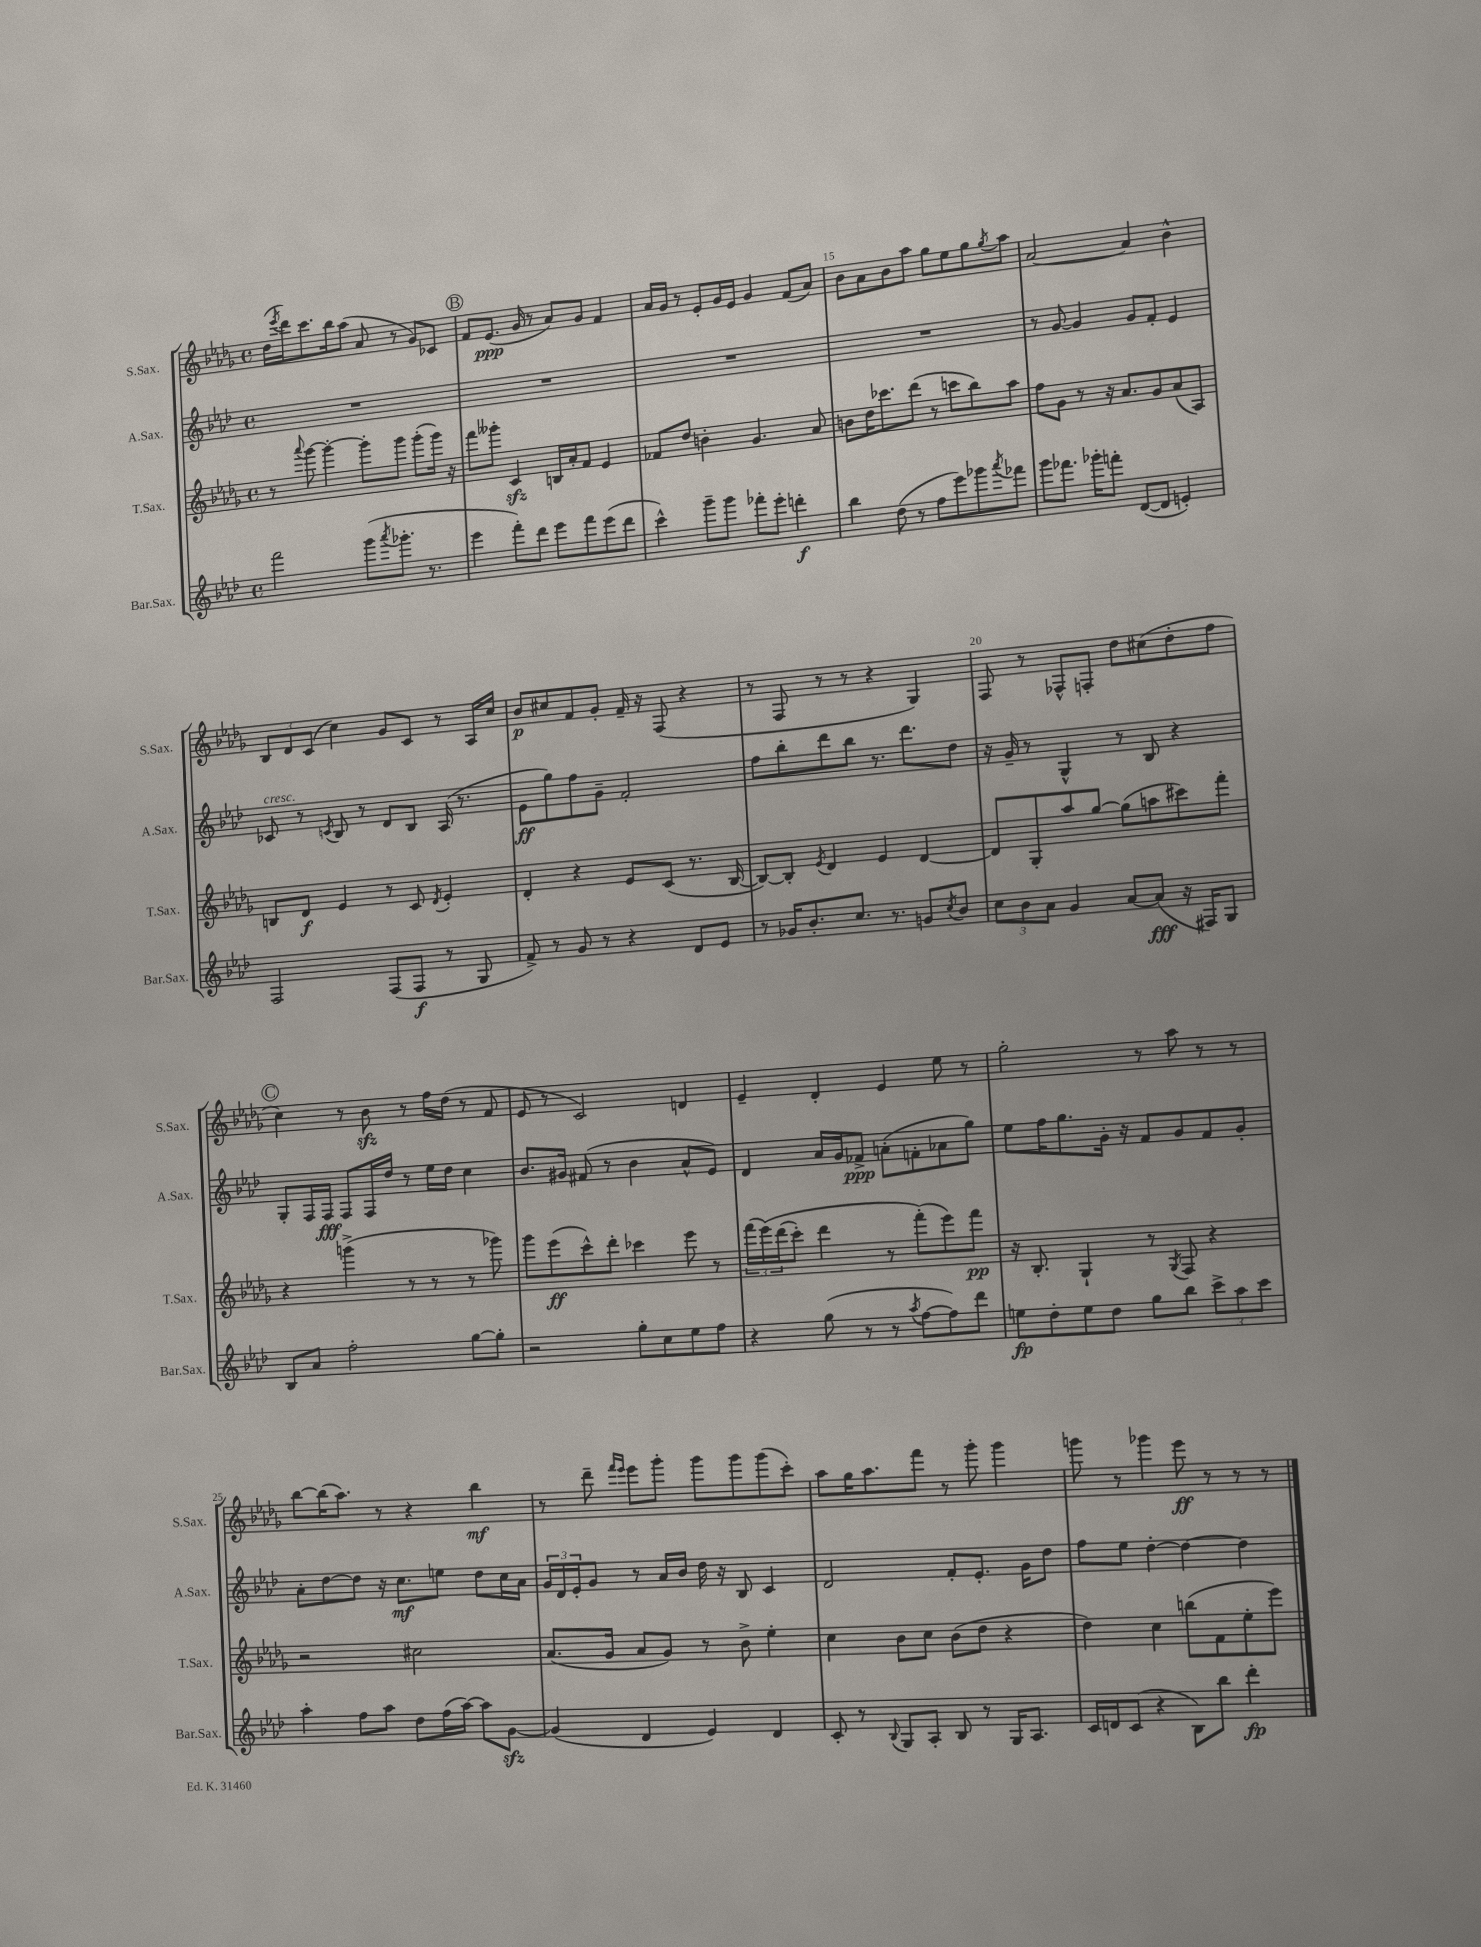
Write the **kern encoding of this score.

**kern	**kern	**kern	**kern
*staff4	*staff3	*staff2	*staff1
*clefG2	*clefG2	*clefG2	*clefG2
*k[b-e-a-d-]	*k[b-e-a-d-g-]	*k[b-e-a-d-]	*k[b-e-a-d-g-]
*M4/4	*M4/4	*M4/4	*M4/4
*met(c)	*met(c)	*met(c)	*met(c)
2fff	8r	1r	(16dd-
.	.	.	8qeee-
.	.	.	16ddd-)
.	8qqaaa-	.	.
.	[8ggg-	.	8.ccc
.	4ggg-'_	.	.
.	.	.	16bb-
.	.	.	(8aa-
(8ggg	8ggg-']	.	8a-
8qaaa-	.	.	.
8.ggg-'	8ggg-	.	8r
.	(8ggg-'	.	8g-)
8.r	.	.	.
.	16ggg-)	.	8c-
.	16r	.	.
=	=	=	=
4eee-	8fff	1r	8f
.	8ggg--'	.	(8.e-
8fff')	4c	.	.
.	.	.	16g-
8ddd-	.	.	8r
8eee-	16B	.	8a-)
.	16a-'	.	.
8fff	8f	.	8g-
(8eee-	4e-	.	4f
8ddd-	.	.	.
=	=	=	=
4ccc^^)	8f-	1r	16a-
.	.	.	16g-
.	8dd-	.	8r
8ggg~	4b'	.	8e-'
8ggg	.	.	16g-
.	.	.	16e-
8fff-'	4.g-	.	4g-
8eee-'	.	.	.
4ddd'	.	.	(8f
.	8a-	.	8a-)
=	=	=	=
4bb-	8b	1r	8b-
.	16dd-	.	8a-
.	8.ccc-	.	.
(8dd-	.	.	8b-
8r	(8ddd-	.	8aa-
8ff	8r	.	8gg-
8eee-)	8ccc	.	8ee-
8ggg-	8bb-)	.	8gg-
8qaaa-	.	.	8qgg-
8fff-	8aa-	.	8aa-
=	=	=	=
8ggg	8ff	8r	[2a-
8.fff-	8g-	[8g	.
.	8r	4g]	.
16ggg-'	.	.	.
8fff'	16r	.	.
.	8.a-	.	.
([8d-	.	8g	4a-]
8d-]	8g-	8f'	.
4e')	(8a-	4e-	4b-^^
.	8A-)	.	.
=	=	=	=
2F	8B	8c-	12B-
.	.	.	12d-
.	8d-	8r	.
.	.	.	(12c
.	.	8qc	.
.	4e-	8B-	4cc)
.	.	8r	.
(8F	8r	8d-	8g-
8F	8c	8B-	8c
.	8qd-	.	.
8r	4e-'	(16A-	8r
.	.	8.r	.
8G	.	.	16A-
.	.	.	16cc
=	=	=	=
8f^)	4d-'	8e-	8b-
8r	.	8gg)	8cc#
8g	4r	8ff	8f
8r	.	8g~	8g-'
4r	8e-	2f'	16f~
.	.	.	16r
.	(8c	.	(8F
8d-	8.r	.	4r
8e-	.	.	.
.	[16B-	.	.
=	=	=	=
8r	8B-_)	8ff	8r
16g-	8B-']	8bb-'	8F
8.b-'	.	.	.
.	8qe-	.	.
.	4d-	8ddd-	8r
8.cc	.	8bb-	8r
.	4e-	8.r	4r
8.r	.	.	.
.	.	8.ddd-	.
8g	[4d-	.	4G-)
8qcc	.	.	.
8b-	.	8dd-	.
=	=	=	=
12cc	8d-]	16r	8F
.	.	16g~	.
12b-	.	.	.
.	8G-'	8r	8r
12a-	.	.	.
4g	8aa-	4G^^	8F-^^
.	[8gg-	.	8F'
[8a-	(8gg-]	8r	8dd-
(8a-]	8aa	8B-	(8cc#
16r	8ccc#)	4r	8dd-'
16F#)	.	.	.
8G	8fff'	.	8ff
=	=	=	=
8B-	4r	8G'	4cc)
8a-	.	16F	.
.	.	16F	.
2ff'	(4ggg^	8F	8r
.	.	16F	8b-
.	.	16dd-	.
.	8r	8r	8r
.	8r	16ee-	16ff
.	.	16dd-	(16dd-
[8gg	8r	4cc	8r
8gg']	8ggg-)	.	8f
=	=	=	=
2r	8ggg-	8.b-	8e-
.	(8eee-	.	8r
.	.	16g#	.
.	8ccc^^)	(8f#	2c)
.	8ddd-'	8r	.
8gg'	4ccc-	4b-	.
8cc	.	.	.
8ee-	8eee-	8a-^^	4d
8ff	8r	8e-)	.
=	=	=	=
4r	(24fff	4d-	4e-~
.	&(24eee-)	.	.
.	(24ddd-	.	.
.	8ccc')	.	.
(8gg	4ddd-	16a-	4d-'
.	.	16g	.
8r	.	8f-^	.
8r	8r	(8a'	4e-
8qaa-	.	.	.
[8ff	(8fff'&)	8f'	.
8ff])	8eee-)	8a-	8ee-
8ddd-	8fff	8gg)	8r
=	=	=	=
8ee	16r	8ee-	2gg-'
.	8.B-'	.	.
8dd-'	.	16ff	.
.	.	8.gg	.
8ee	4G-`	.	.
8dd-	.	16g'	.
.	.	16r	.
8gg	8r	8f	8r
.	8qG-	.	.
8bb-	8F	8g	8aa-
12ccc^	4r	8f	8r
12aa-	.	.	.
.	.	8g'	8r
12ccc	.	.	.
=	=	=	=
4aa-'	2r	8a-'	[8bb-
.	.	[8dd-	(16bb-]
.	.	.	8.aa-)
8ff	.	8dd-]	.
8aa-	.	16r	8r
.	.	8.cc	.
8dd-	2cc#	.	4r
(16ff	.	8ee	.
[16aa-)	.	.	.
8aa-]	.	8dd-	4bb-
[8g	.	16cc	.
.	.	16a-	.
=	=	=	=
(4g]	(8.a-	24g	8r
.	.	24d-	.
.	.	24e-'	.
.	.	8g	8ddd-~
.	16g-	.	.
.	.	.	16qqfff
.	.	.	16qqeee-
4d-	8a-	8r	8eee-
.	8g-)	16a-	8ggg-'
.	.	16b-	.
4e-)	8r	16dd-	8ggg-
.	.	16r	.
.	8b-^	8B-	8ggg-
4d-	4ee-'	4c	(8ggg-
.	.	.	8ccc')
=	=	=	=
8c'	4cc	2d-	8aa-
8r	.	.	16gg-
.	.	.	8.aa-
8qqB-	.	.	.
8G	8b-	.	.
8A-'	8cc	.	8fff
8B-	(8b-	8f'	8r
8r	8dd-	8.e-'	8ggg-'
16G	4r	.	4ggg-
8.A-	.	16g	.
.	.	8dd-	.
=	=	=	=
16c	4dd-)	8ff	8ggg
16d	.	.	.
(8c	.	8ee-	8r
4r	4cc	[4dd-'	4ggg-
8B-)	(8bb	4dd-_	8eee-
8bb-	8f	.	8r
4ddd-'	8ee-'	4dd-]	8r
.	8eee-)	.	8r
==	==	==	==
*-	*-	*-	*-
